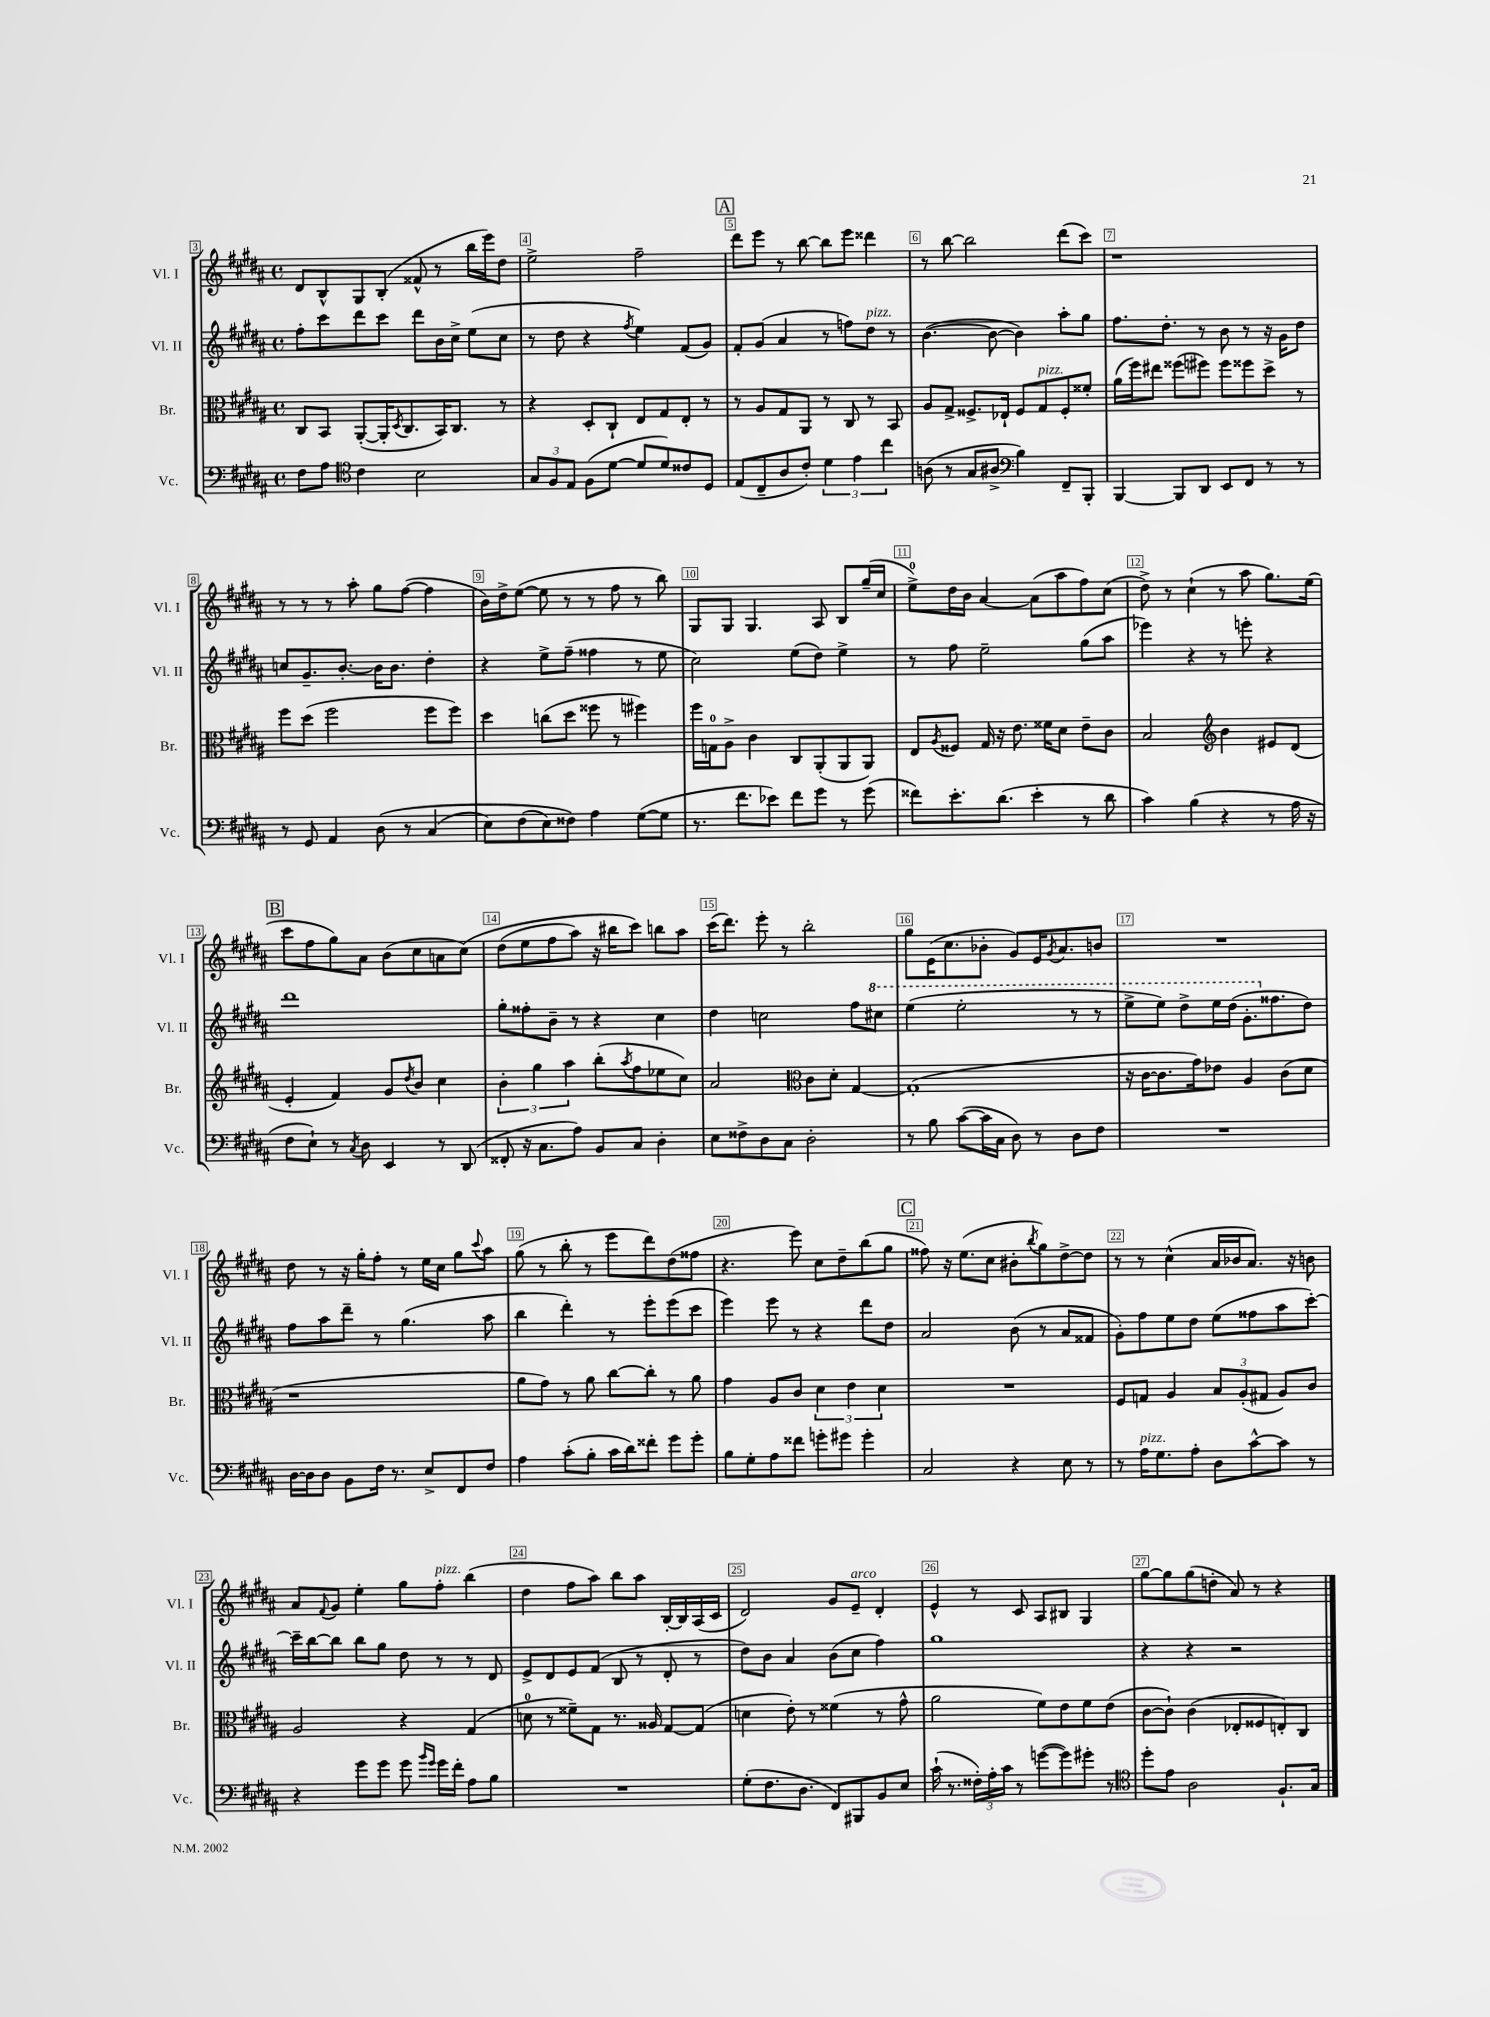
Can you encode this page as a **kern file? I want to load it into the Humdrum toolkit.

**kern	**kern	**kern	**kern
*staff4	*staff3	*staff2	*staff1
*clefF4	*clefC3	*clefG2	*clefG2
*k[f#c#g#d#a#]	*k[f#c#g#d#a#]	*k[f#c#g#d#a#]	*k[f#c#g#d#a#]
*M4/4	*M4/4	*M4/4	*M4/4
*met(c)	*met(c)	*met(c)	*met(c)
8F#\L	8C#/L	8ff#'\L	8d#/L
8A#\J	8BB/J	8ccc#\	8B^^/
*clefC4	*	*	*
4c#\	([8AA#'/L	8ddd#\	8G#/
.	16AA#'/]K	8ccc#\J	(8B'/J
.	8qD#/	.	.
.	8.C#/	.	.
2B\	.	8ddd#\L	8f##^^/
.	16BB/K)	16b\L	8r
.	8.C#/J	16cc#^\JJ	.
.	.	(8ee\L	16bb\LL
.	.	.	16eee\J)
.	8r	8cc#\J	8dd#\J
=	=	=	=
12G#/L	4r	8r	2ee^\
12F#/	.	.	.
.	.	8dd#\	.
12E/J	.	.	.
(8F#\L	8D#'/L	4r	.
[8d#\J	8C#`/J	.	.
.	.	8qff#/	.
8d#/]L	8E/L	4ee\)	2ff#~\
8d#/)	8G#/	.	.
8c##/	8E'/J	(8f#/L	.
8D#/J	8r	8g#/J)	.
=	=	=	=
(8E/L	8r	8f#'/L	8ddd#\L
8C#~/	8A#/L	(8g#/J	8eee\J
8A#/	8G#/	4a#/	8r
8c#'/J)	8AA#/J	.	[8bb\
6d#\	8r	8r	8bb\]L
.	8C#/	8ff\L)	8eee\J
6e\	.	.	.
.	8r	8dd#\J	4ddd##\
6cc#\	.	.	.
.	8BB/	8r	.
=	=	=	=
(8A\	8A#/L	([4.b\	8r
8r	8G#^/J	.	[8bb\
8G#/L	8.F##^/L	.	2bb\]
8A#^/J	.	8b\_	.
.	16E-`/Jk	.	.
*clefF4	*	*	*
4B\)	8F##/L	4b\])	.
.	8G#/	.	.
8FF#~/L	8F##'/	8aa#'\L	(8ddd#\L
8BBB'/J	8f##'/J	8gg#\J	8ccc#\J)
=	=	=	=
[4BBB/	(16a#\LL	8.ff#\L	1r
.	16ff#\J)	.	.
.	8ee#\J	.	.
.	.	8.dd#'\J	.
8BBB/]L	(8ff##\L	.	.
8DD#/J	8ff#\J)	8r	.
8EE/L	8ff#\L	8b\	.
8FF#/J	8ff##\	8r	.
8r	8dd#^\J	16r	.
.	.	16g#\LK	.
8r	8r	8dd#\J	.
=	=	=	=
8r	8ff#\L	8cc/L	8r
8GG#/	(8dd#\J	8.g#~/	8r
4AA#/	2ff#\	.	8r
.	.	[8.b'/J	.
.	.	.	8aa#'\
&(8D#\	.	16b\]LK	8gg#\L
.	.	8.b\J	.
8r	.	.	([8ff#\J
(4C#/	8ff#\L	4dd#'\	4ff#\]
.	8ff#\J)	.	.
=	=	=	=
8E\L)	4dd#\	4r	16b\LL)
.	.	.	16dd#^\J
(8F#\	.	.	([8ee\J
8E\)	(8cc\L	8ee^\L	8ee\]
8F##\J&)	8dd#\J	(8ff#~\J	8r
4A#\	8ff##\	4ff##\	8r
.	8r	.	8ff#\
([8G#\L	4ff#\)	8r	8r
8G#\]J	.	8ee\	8bb\)
=	=	=	=
8.r	16ff#\LL	2cc#\)	8G#/L
.	16G\J	.	.
.	8A#^\J	.	8G#/J
8.f#\L	.	.	.
.	4c#\	.	4.G#/
8e-\J)	.	.	.
8f#\L	8C#/L	(8ee\L	.
8g#\J	(8AA#'/	8dd#\J)	8A#/
8r	8AA#/	4ee^\	8B/L
(8g#\	8AA#/J)	.	(16gg#~/L
.	.	.	16cc#/JJ
=	=	=	=
8f##\L)	8E/L	8r	8ee^\L)
.	8qA#/	.	.
8.e'\	8F##/J	8ff#\	16dd#\L
.	.	.	16b\JJ
.	16G#/	2ee~\	[4a#/
(8.d#\J	16r	.	.
.	8.e\	.	.
4e'\	.	.	(8a#\]L
.	16f##\LK	.	.
.	8d#\J	.	8aa#\
8r	8e~\L	(8gg#\L	8ff#\)
8d#\	8c#\J	8aa#\J	(8cc#\J
=	=	=	=
4c#\)	2B/	4eee-\)	8dd#^\)
.	.	.	8r
(4B\	.	4r	(4cc#`\
*	*clefG2	*	*
4r	4b\	8r	8r
.	.	8eee'\	8aa#\
8r	8e#/L	4r	8.gg#\L)
16A#\	(8d#/J	.	.
16r	.	.	(16ee\Jk
=	=	=	=
8F#\L	4e'/	1ddd#	8ccc#\L
8E`\J)	.	.	8ff#\
8r	4f#/)	.	8gg#\)
8qC#/	.	.	.
8D#\	.	.	8a#\J
4EE/	8g#/L	.	(8b\L
.	8qdd#/	.	.
.	8b/J	.	8cc#\
8r	4cc#\	.	8a\
(8DD#/	.	.	&(8cc#\J)
=	=	=	=
8FF##'/	6b'\	8gg#'\L	(8dd#\L
16r	.	8ff##'\	8ee\
.	6gg#\	.	.
8.C#\L	.	.	.
.	.	8b~\J	8ff#\
.	6aa#\	.	.
8A#\J)	.	8r	8aa#\J)
8BB/L	(8bb'\L	4r	16r
.	.	.	16bb#\LK
.	8qaa#/	.	.
8C#/J	8ff#\	.	8ccc#\J&)
4D#'\	8ee-\	4cc#\	8bb\L
.	8cc#\J)	.	8aa#\J
=	=	=	=
8E\L	2a#/	4dd#\	(16ccc#\LK
.	.	.	8.ddd#\J)
8F##^\	.	.	.
8D#\	.	2cc\	8eee'\
8C#\J	.	.	8r
*	*clefC3	*	*
2D#'\	8c#\L	.	2bb'\
.	8d#'\J	.	.
.	[4G#/	8ff#\L	.
.	.	8ccc#\J	.
=	=	=	=
8r	(1G#']	(4eee\	8gg#\L
8B\	.	.	(16e\K
.	.	.	8.cc#\
([8c#\L	.	2eee'\	.
16c#\]L	.	.	8b-'\J
16C#\JJ	.	.	.
8D#\)	.	.	8g#/L)
8r	.	.	16e/K
.	.	.	8qg#/
.	.	.	8.a#/
8D#\L	.	8r	.
8F#\J	.	8r	8b/J
=	=	=	=
1r	16r	8eee^\L	1r
.	[16c#\LK	.	.
.	8.c#\]	8eee\J)	.
.	.	8ddd#^\L	.
.	16g#\k)	.	.
.	8e-\J	16eee\L	.
.	.	(16ddd#\JJ	.
.	4A#/	8.gg#'\L	.
.	.	8.ff##\	.
.	(8c#\L	.	.
.	8d#\J	8dd#\J)	.
=	=	=	=
[16D#\LL	1r	8ff#\L	8dd#\
16D#\]J	.	.	.
8D#\J	.	8aa#\	8r
8BB\L	.	8ddd#~\J	16r
.	.	.	16gg#'\LK
16F#\Jk	.	8r	8ff#'\J
8.r	.	.	.
.	.	(4.gg#\	8r
8E^/L	.	.	16ee\LL
.	.	.	16cc#\JJ
8FF#/	.	.	8gg#\L
.	.	.	8qqccc#/
8F#/J	.	8aa#\	8aa#\J
=	=	=	=
4A#\	8a#\L	4bb\	(8gg#\
.	8g#\J)	.	8r
(8c#'\L	8r	4ddd#'\)	8bb'\
8B'\J	8a#\	.	8r
16c#\LL	[8cc#\L	8r	8eee\L
16d#\J)	.	.	.
8f##'\J	8cc#'\]J	8eee'\L	8ddd#\)
8g#\L	8r	(8eee\	(8dd#\
8g#'\J	8a#\	8ccc#\J	8ff##\J
=	=	=	=
8B\L	4g#\	4eee\)	4.r
8G#'\	.	.	.
8A#\	8A#/L	8eee\	.
8f##\J	8c#/J	8r	8eee\)
8g'\L	6d#\	4r	8cc#\L
8g#\J	.	.	8dd#~\
.	6e\	.	.
4g#'\	.	8ddd#\L	(8bb\
.	6d#\	.	.
.	.	8dd#\J	8gg#\J
=	=	=	=
2C#/	1r	2a#/	8ff##\)
.	.	.	16r
.	.	.	(8.ee\L
.	.	.	8cc#\J
4r	.	(8b\	8b#'\L
.	.	.	8qbb/
.	.	8r	8gg#\)
8E\	.	8a#/L	[8dd#^\
8r	.	8f##/J	8dd#\]J
=	=	=	=
8r	8F#/L	8g#'\L)	8r
16A#\LK	8G/J	8ff#\	8r
8.G#\	.	.	.
.	4A#/	8ee\	(4cc#^^\
8A#'\J	.	8dd#\J	.
8D#\L	12B/L	(8ee\L	16a#/LL
.	.	.	16b-/J
.	(12A#'/	.	.
[8c#^^\	.	8ff##\	8.a#/J)
.	12G#/J	.	.
8c#\]J	8A#/L)	8aa#\	.
.	.	.	16r
8r	8c#/J	[8ccc#'\J)	8b\
=	=	=	=
4r	2A#/	16ccc#~\]LL	8a#/L
.	.	[16bb\J	.
.	.	.	8qqf#/
.	.	8bb\]J	8g#/J
8g#\L	.	8bb\L	4ee'\
8g#\J	.	8gg#\J	.
8g#\	4r	8dd#\	8gg#\L
16qqb/LL	.	.	.
16qqg#/JJ	.	.	.
16g#\LL	.	8r	8ff#'\J
16f#'\JJ	.	.	.
8A#\L	(4G#/	8r	(4bb\
8B\J	.	8d#/	.
=	=	=	=
1r	8d\	8e^/L	4dd#\
.	8r	8d#/	.
.	8f##~\L)	8e/	8ff#\L
.	8G#\J	(8f#/J	8aa#\J)
.	8.r	8B/	8bb\L
.	.	8r	8aa#\J
.	16A##/	.	.
.	[8G#/L	8d#'/	[16B'/LL
.	.	.	16B/]
.	(8G#/]J	8r	(16A#/
.	.	.	16c#/JJ
=	=	=	=
(8G#'\L	4d\	8dd#\L)	2d#/)
8.F#\	.	8b\J	.
.	8e'\)	4a#/	.
8.D#\J	.	.	.
.	8r	.	.
8FF#/L)	(4f##\	(8b\L	8g#/L
8BBB#/	.	8cc#\J	8e~/J
8BB/	8r	4ff#\)	4d#'/
8E/J	8g#^^\	.	.
=	=	=	=
(16c#`\	2a#\	1gg#	4e^^/
8.r	.	.	.
24F##'\LL)	.	.	8r
24A#'\	.	.	.
24c#\JJ	.	.	.
8r	.	.	8c#/
([8g\L	8f#\L)	.	8A#/L
8g\])	8e\	.	8B#/J
8g#'\J	8f#\	.	4G#/
8r	(8e\J	.	.
=	=	=	=
*clefC4	*	*	*
8dd#'\L	[8c#\L	4r	[8gg#\L
8e\J	8c#`\]J)	.	8gg#\]
2A#\	(4c#\	4r	(8gg#\
.	.	.	8dd'\J
.	8E-'/L	2r	8a#/)
.	8F##/	.	8r
8.F#`/L	8E'/)	.	4r
.	8C#/J	.	.
16G#/Jk	.	.	.
==	==	==	==
*-	*-	*-	*-
